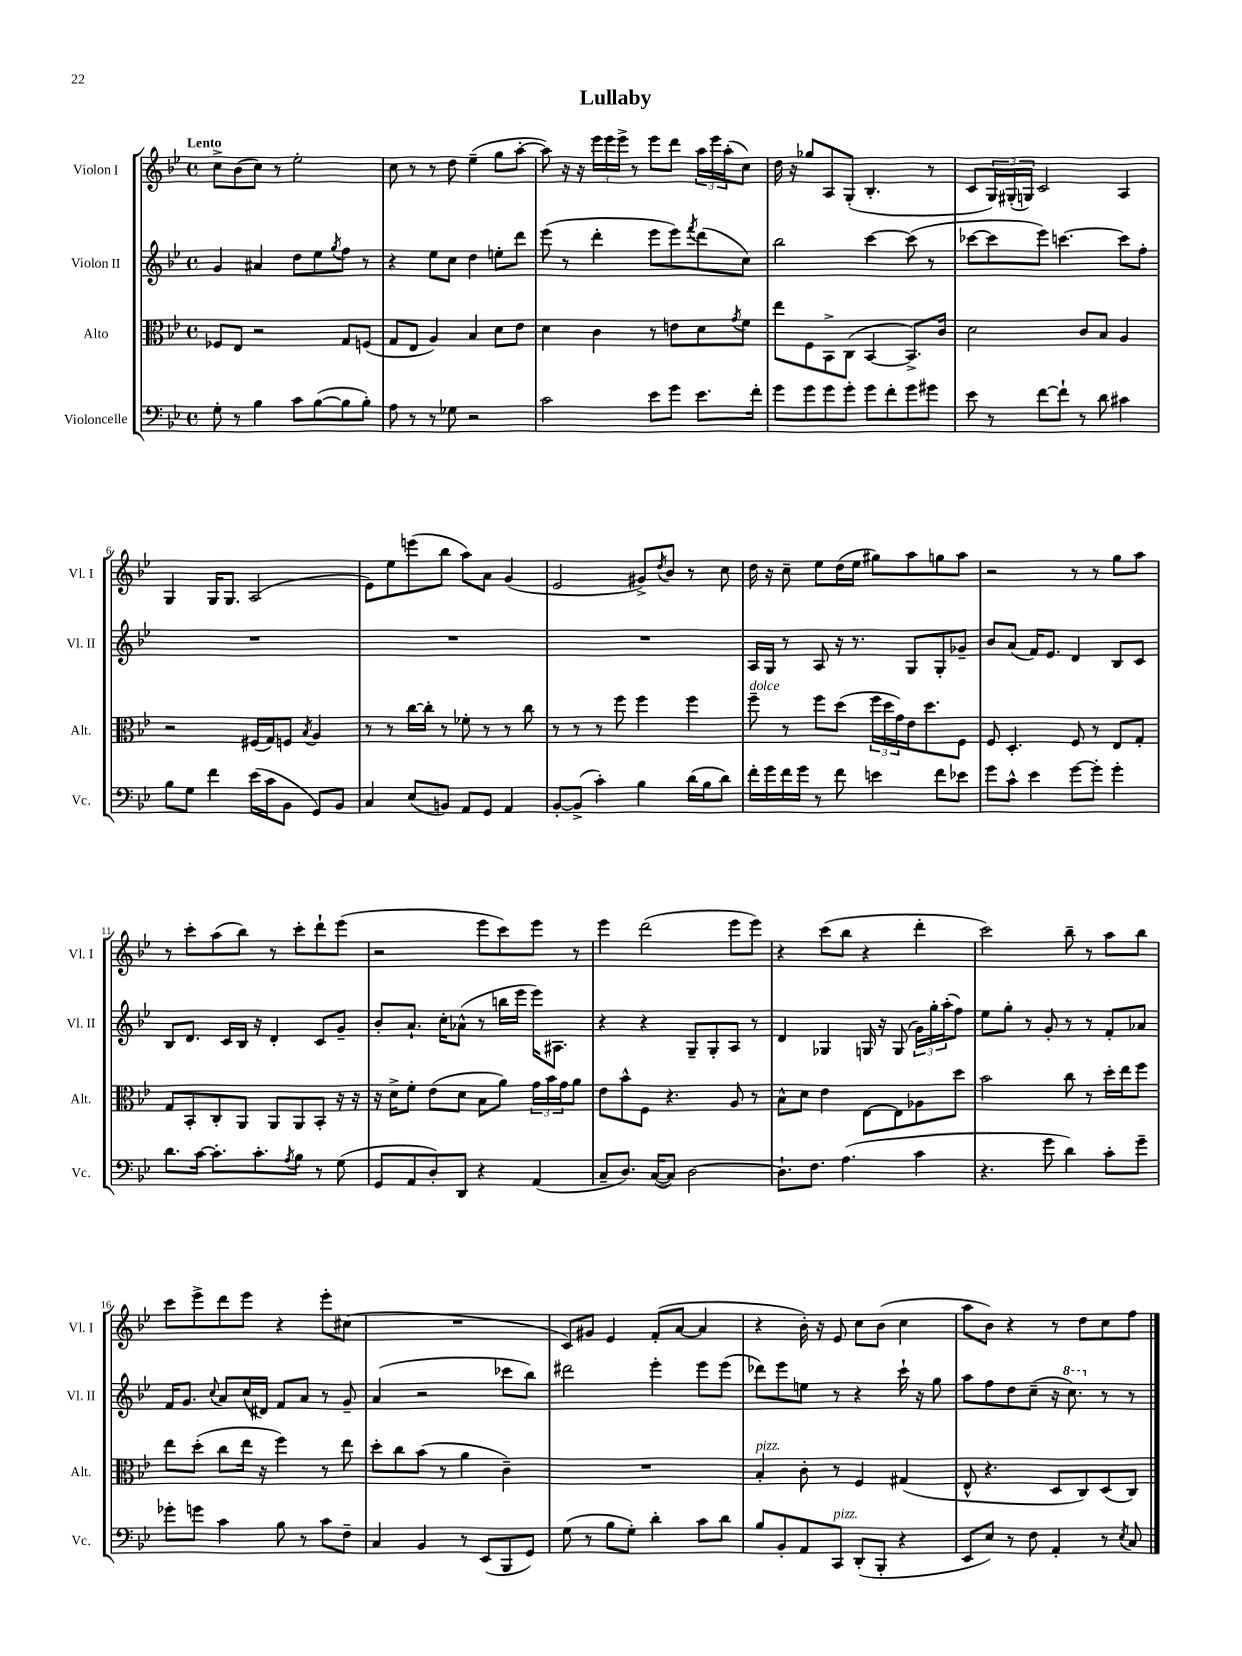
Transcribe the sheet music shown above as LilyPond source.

\header { title = "Lullaby" }
<<
\new StaffGroup <<
\new Staff = "s0" \with { instrumentName = "Violon I" shortInstrumentName = "Vl. I" } {
    \clef treble \key bes \major \defaultTimeSignature \time 4/4 \tempo "Lento"
    c''8-> bes'8( c''8) r8 ees''2-. |
    c''8 r8 r8 d''8 ees''4--( g''8 a''8~-. |
    a''8) r16 r16 \tuplet 3/2 { ees'''16 ees'''16 ees'''16-> } r8 ees'''8 d'''8 \tuplet 3/2 { a''16 ees'''16 a''16-.( } c''8) |
    d''16 r16 ges''8 a8 g8-.( bes4.-. r8 |
    c'8 \tuplet 3/2 { g16) gis16-.( g16) } c'2 a4 |
    g4 g16 g8. a2( |
    ees'8) ees''8 e'''8( bes''8 a''8) a'8 g'4( |
    ees'2 gis'8->) \acciaccatura { d''8 } bes'8 r8 c''8 |
    d''16 r16 c''8-- ees''8 d''16( ees''16 gis''8) a''8 g''8 a''8 |
    r2 r8 r8 g''8 a''8 |
    r8 c'''8-. a''8( bes''8) r8 c'''8-. d'''8-! ees'''8( |
    r2 ees'''8 c'''8) ees'''8 r8 |
    ees'''4 d'''2( ees'''8 ees'''8) |
    r4 c'''8( bes''8 r4 d'''4-. |
    c'''2) bes''8-- r8 a''8 bes''8 |
    c'''8 ees'''8-> d'''8 ees'''8 r4 ees'''8-. cis''8( |
    R1 |
    c'8) gis'8 ees'4 f'8-.( a'8~ a'4 |
    r4 bes'16-.) r16 ees'8 c''8 bes'8( c''4 |
    a''8 bes'8) r4 r8 d''8 c''8 f''8 \bar "|." |
}
\new Staff = "s1" \with { instrumentName = "Violon II" shortInstrumentName = "Vl. II" } {
    \clef treble \key bes \major \defaultTimeSignature \time 4/4
    g'4 ais'4 d''8 ees''8 \acciaccatura { g''8 } f''8 r8 |
    r4 ees''8 c''8 d''4 e''8-. d'''8 |
    ees'''8( r8 d'''4-. ees'''8 ees'''8) \acciaccatura { f'''8 } d'''8( c''8) |
    bes''2 c'''4~ c'''8( r8 |
    ces'''8~ ces'''8 ees'''8) c'''4.~ c'''8 f''8-. |
    R1 |
    R1 |
    R1 |
    a16 g16 r8 a8 r16 r8. g8 g8-. ges'8-- |
    bes'8 a'8( f'16) ees'8. d'4 bes8 c'8 |
    bes8 d'8. c'16 bes16 r16 d'4-. c'8 g'8-- |
    bes'8-. a'8.-! c''16-. aes'8-^( r8 b''16 ees'''16 ees'''16) ais8. |
    r4 r4 g8-- g8-. a8 r8 |
    d'4 ges4 g16 r16 g8( \tuplet 3/2 { g'16) g''16-. a''16-.( } f''8) |
    ees''8 g''8-. r8 g'8-. r8 r8 f'8-. aes'8 |
    f'16 g'8. \appoggiatura { c''8 } a'8 c''16( dis'16) f'8 a'8 r8 g'8-- |
    a'4( r2 ces'''8 bes''8) |
    dis'''2 ees'''4-. ees'''8 ees'''8( |
    des'''8) ees'''8 e''8 r8 r4 c'''16-! r16 g''8 |
    a''8 f''8 d''8 c''8--( r16 \ottava #1 c'''8.) \ottava #0 r8 r8 \bar "|." |
}
\new Staff = "s2" \with { instrumentName = "Alto" shortInstrumentName = "Alt." } {
    \clef alto \key bes \major \defaultTimeSignature \time 4/4
    fes8 ees8 r2 g8 f8( |
    g8 ees8 a4) bes4 d'8 ees'8 |
    d'4 c'4 r8 e'8 d'8 \acciaccatura { g'8 } f'8 |
    ees''8 f8 bes,8-> c8( bes,4~ bes,8.->) c'16 |
    d'2 c'8 bes8 a4 |
    r2 fis16( g16) f8 \acciaccatura { bes8 } a4 |
    r8 r8 c''16~ c''16-. r8 fes'8-. r8 r8 c''8 |
    r8 r8 r8 f''8 f''4 f''4 |
    f''8--^\markup { \italic "dolce" } r8 f''8 d''8( \tuplet 3/2 { f''16 d''16 g'16) } ees'16 d''8. f8 |
    f8 d4.-. f8 r8 ees8 g8-. |
    g8 bes,8-. c8-. a,8 a,8 a,8 bes,8-. r16 r16 |
    r16 d'16-> f'8-. ees'8( d'8 bes8 a'8) \tuplet 3/2 { g'16 bes'16 g'16 } a'8 |
    ees'8 bes'8-^ f8 r4. a8 r8 |
    bes8-^ d'8 ees'4 ees8~ ees8 aes8 d''8 |
    bes'2 c''8 r8 d''16-. ees''16 f''8 |
    ees''8 d''8-.( c''8 ees''16 r16 f''4) r8 ees''8 |
    d''8-. c''8 bes'8( r8 a'4 c'4--) |
    R1 |
    bes4-.^\markup { \italic "pizz." } c'8-. r8 f4 gis4( |
    ees8-^ r4. d8 c8) d8( c8) \bar "|." |
}
\new Staff = "s3" \with { instrumentName = "Violoncelle" shortInstrumentName = "Vc." } {
    \clef bass \key bes \major \defaultTimeSignature \time 4/4
    g8-. r8 bes4 c'8 bes8~( bes8 bes8-.) |
    a8 r8 r8 ges8 r2 |
    c'2 ees'8 g'8 ees'8. f'16-. |
    g'8 g'8 g'8 g'8-. g'8 f'8-. g'8 gis'8 |
    ees'8 r8 f'8~ f'8-! r8 d'8 cis'4 |
    bes8 g8 f'4 ees'16( c'16 bes,8 g,8) bes,8 |
    c4 ees8( b,8) a,8 g,8 a,4 |
    bes,8~-. bes,8->( c'4-.) bes4 d'16( bes16 d'8) |
    f'16-. g'16 f'16 g'16 r8 f'8 e'4 f'8 ees'8 |
    g'8 c'8-^ ees'4 g'8~ g'8-. g'4-. |
    d'8. c'16~ c'8.-. c'8.-. \acciaccatura { a8 } bes8 r8 g8( |
    g,8 a,8 d8-.) d,8 r4 a,4( |
    c8-- d8.) c16~( c8) d2~ |
    d8.-! f8. a4.( c'4 |
    r4. g'8 d'4) c'8-. g'8-- |
    ges'8-. g'8 c'4 bes8 r8 c'8 f8-- |
    c4 bes,4 r8 ees,8( bes,,8 g,8) |
    g8( r8 bes8 g8-.) d'4-. c'8 d'8 |
    bes8 bes,8-. a,8 c,8^\markup { \italic "pizz." } d,8-.( bes,,8-. r4 |
    ees,8 ees8) r8 f8 a,4-. r8 \acciaccatura { ees8 } c8 \bar "|." |
}
>>
>>
